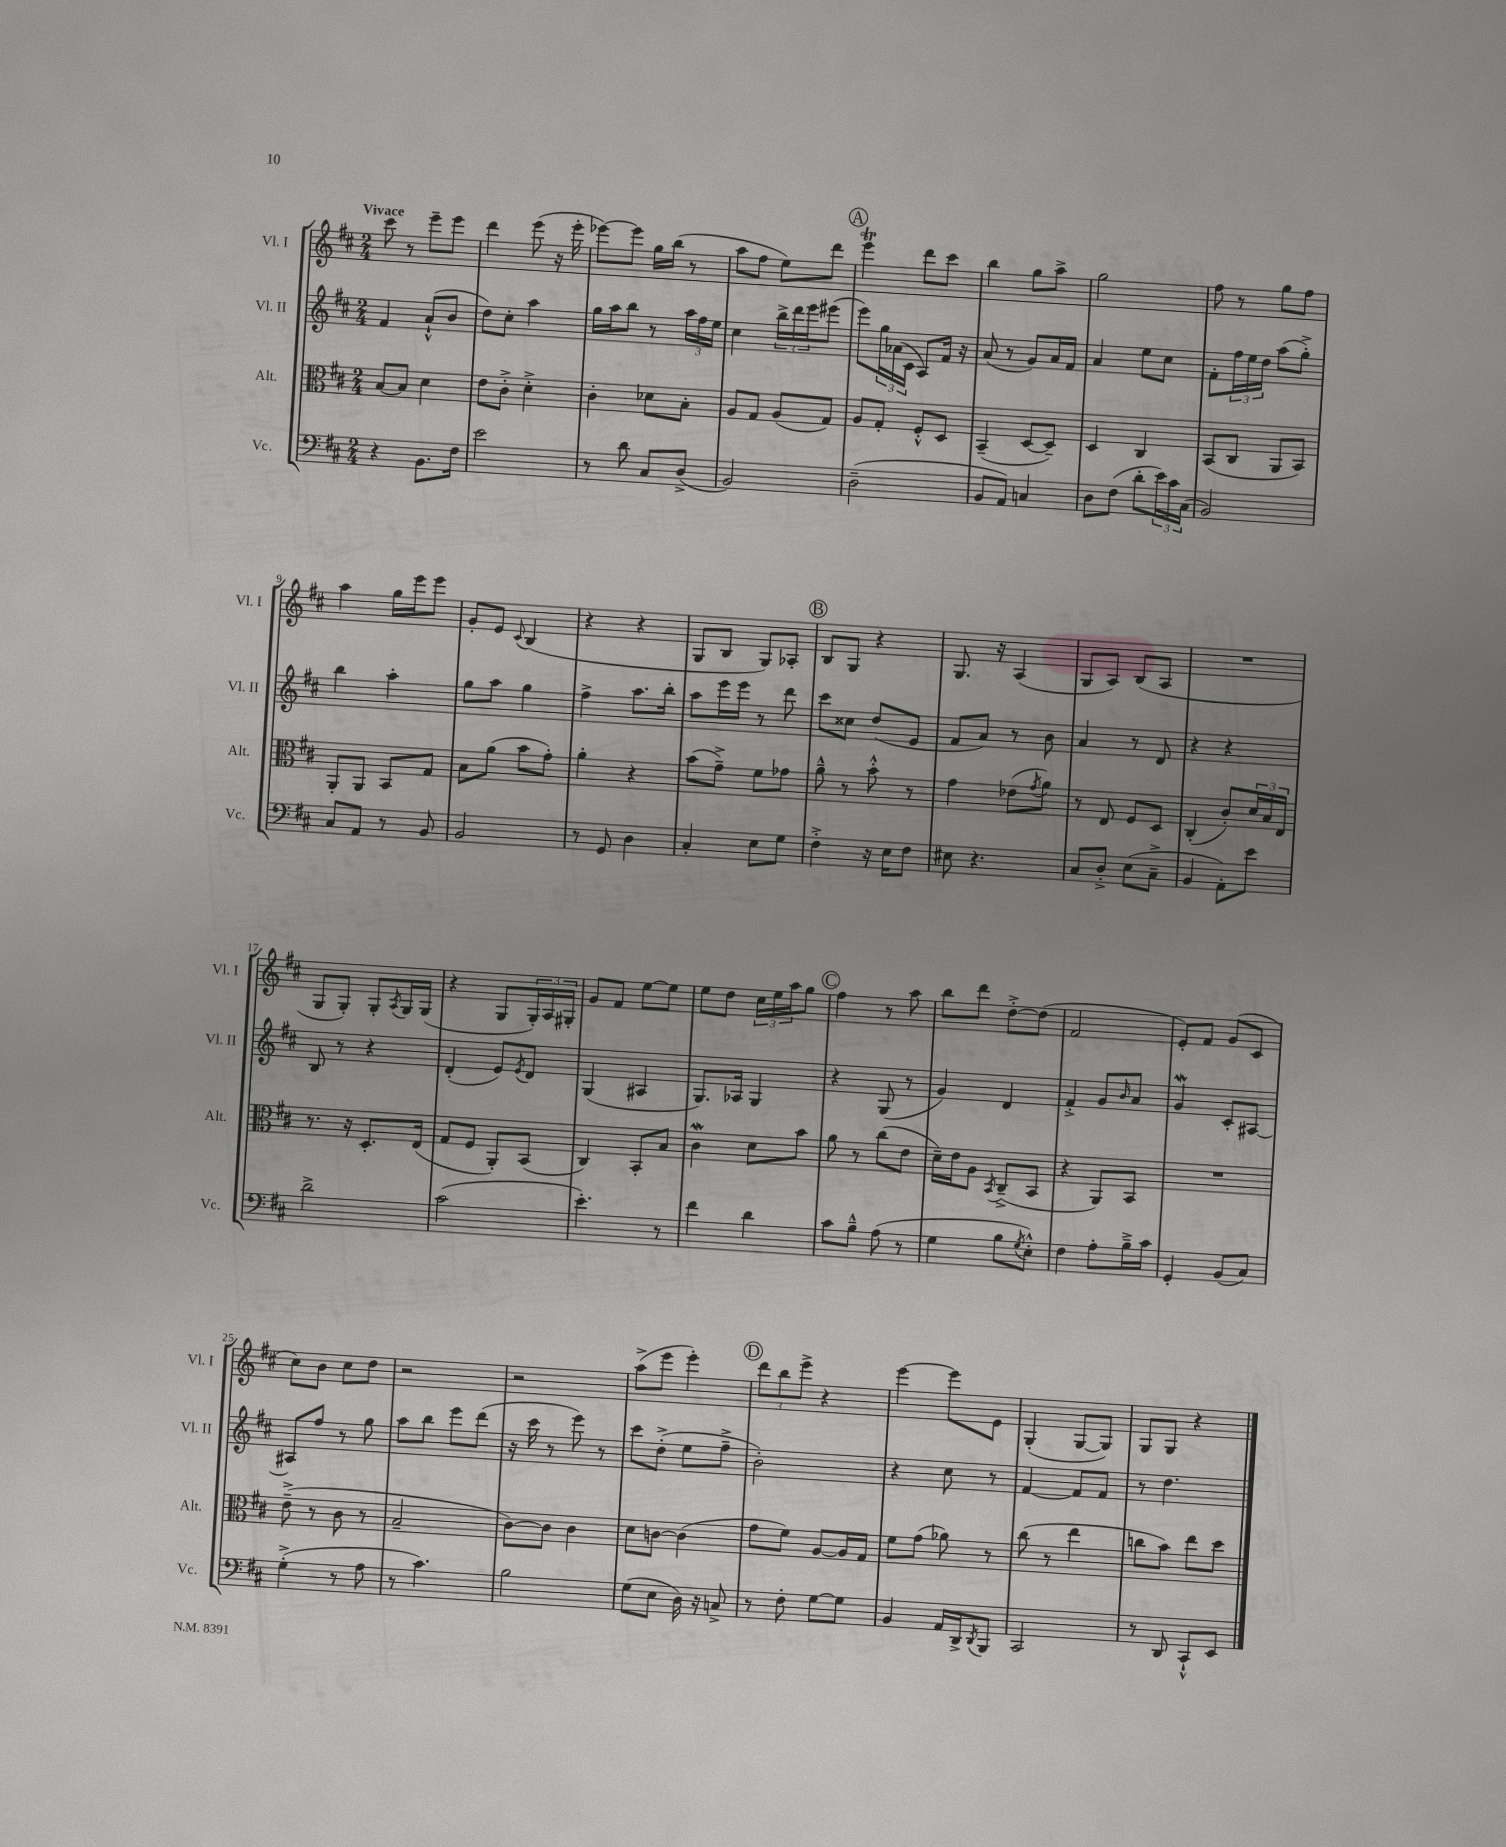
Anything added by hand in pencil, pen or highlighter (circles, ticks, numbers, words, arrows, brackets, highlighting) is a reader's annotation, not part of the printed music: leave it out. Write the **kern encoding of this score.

**kern	**kern	**kern	**kern
*part4	*part3	*part2	*part1
*staff4	*staff3	*staff2	*staff1
*I"Vc.	*I"Alt.	*I"Vl. II	*I"Vl. I
*I'Vc.	*I'Alt.	*I'Vl. II	*I'Vl. I
*clefF4	*clefC3	*clefG2	*clefG2
*k[f#c#]	*k[f#c#]	*k[f#c#]	*k[f#c#]
*M2/4	*M2/4	*M2/4	*M2/4
=1	=1	=1	=1
!	!	!	!LO:TX:a:B:t=Vivace
4r	[8B/L	4f#/	8ccc#\
.	8B/J]	.	8r
8.BB\L	4d\	(8a`^^/L	8eee~\L
.	.	8b/J	8eee\J
16F#\Jk	.	.	.
=2	=2	=2	=2
2e\	8e\L	8dd\L)	4ddd\
.	8c#'^\J	8cc#'\J	.
.	4d'^\	4aa\	(8eee\
.	.	.	16r
.	.	.	16eee'\
=3	=3	=3	=3
8r	4c#'\	16gg\LL	[8eee-X\L)
.	.	16aa\J	.
8d\	.	8bb\J	8eee-\J]
8C#/L	8d-X\L	8r	16gg\LL
.	.	.	(16bb\JJ
(8D^/J	8B'\J	24aa\LL	8r
.	.	24ff#\	.
.	.	24ee\JJ	.
=4	=4	=4	=4
2BB/)	8A/L	4cc#\	8aa\L
.	8G/J	.	8ff#\J
.	(8A/L	24bb^\LL	8ee\L)
.	.	24ddd\	.
.	.	24eee\J	.
.	8G/J)	(8eee#X\J	8ddd\J
!!LO:REH:place=s1:t=A
=5	=5	=5	=5
(2D~\	8A/L	8eee\L)	4eeeT\
.	8G'/J	24gg\L	.
.	.	(24a-X\	.
.	.	24c#\JJ	.
.	8F#'^^/L	8A/L)	8ddd\L
.	8D/J	16f#/Jk	8ccc#\J
.	.	16r	.
=6	=6	=6	=6
8BB/L	(4BB~/	(8a/	4bb\
8AA/J)	.	8r	.
4Cn/	[8D/L	8g/L)	8gg\L
.	8D~/J])	16a/L	8aa^\J
.	.	16f#/JJ	.
=7	=7	=7	=7
8D\L	4D/	4a/	2gg\
(8F#\J	.	.	.
8d'\L	4C#/	8ee\L	.
24e\L)	.	8cc#\J	.
24c#\	.	.	.
(24C#\JJ	.	.	.
=8	=8	=8	=8
2BB/)	(8BB/L	8f#'\L	8ff#\
.	8C#/J	24ff#\L	8r
.	.	24ee\	.
.	.	24dd\JJ	.
.	8AA/L	(8aa\L	8gg\L
.	8BB/J)	8gg'^\J)	8ff#\J
!!LO:LB:g=z
=9	=9	=9	=9
8C#/L	8AA'/L	4bb\	4aa\
8AA/J	8AA/J	.	.
8r	8BB/L	4aa'\	16gg\LL
.	.	.	16eee\J
8BB/	8G/J	.	8eee\J
=10	=10	=10	=10
2BB/	8B\L	8gg\L	8g'/L
.	(8a\J	8aa\J	8e/J
.	.	.	8qqc#/
.	8b\L	4gg\	(4B/
.	8g'\J)	.	.
=11	=11	=11	=11
8r	4a'\	4ff#^\	4r
8GG/	.	.	.
4D\	4r	8.aa\L	4r
.	.	16bb'\Jk	.
=12	=12	=12	=12
4C#'/	(8b\L	8aa\L	8G/L
.	8g~^\J)	16eee\L	8B/J
.	.	16eee\JJ	.
8E\L	8f#\L	8r	8G/L)
8G\J	8g-X\J	8ddd\	8A-X'/J
!!LO:REH:place=s1:t=B
=13	=13	=13	=13
4F#'^\	8a~^^\	8ccc#\L	8B/L
.	8r	8cc##X\J	8G/J
16r	8b'^^\	(8dd/L	4r
16E\KL	.	.	.
8F#\J	8r	8e/J	.
=14	=14	=14	=14
8E#X\	4g\	8f#/L	8.G/
4.r	.	8a/J)	.
.	.	.	16r
.	(8e-X\L	8r	(4A/
.	8qg/	.	.
.	8a\J)	8b\	.
=15	=15	=15	=15
8C#/L	8r	4a/	8G/L
8D'^/J	8E/	.	8A/J)
(8E\L	8F#/L	8r	(8B/L
8C#~^\J	8D/J	8d/	8A/J
=16	=16	=16	=16
4BB/	(4C#'/	4r	2r
8AA'\L)	8c#'/L)	4r	.
8e\J	24d/L	.	.
.	24B/	.	.
.	24E/JJ	.	.
!!LO:LB:g=z
=17	=17	=17	=17
2d^\	8.r	8B/	8G/L
.	.	8r	8G'/J)
.	16r	.	.
.	8.D'/L	4r	8G'/L
.	.	.	8qA/
.	.	.	16G/L
.	(16E/Jk	.	(16G/JJ
=18	=18	=18	=18
(2c#\	8G/L	(4d'/	4r
.	8F#/J	.	.
.	8AA'/L)	8e/L)	8G/L
.	.	8qe/	.
.	(8BB/J	8d/J	24G'/L)
.	.	.	24A/
.	.	.	24G#X'/JJ
=19	=19	=19	=19
4.e'\)	4C#/)	(4G/	8g/L
.	.	.	8f#/J
.	8BB'/L	4A#X/	[8ee\L
8r	8B/J	.	8ee\J]
=20	=20	=20	=20
4f#\	4c#W\	8.G/L)	8ee\L
.	.	.	8dd\J
.	.	16A-X/Jk	.
4d\	8d\L	4G/	24cc#\LL
.	.	.	24ee\
.	.	.	24aa\J
.	8b\J	.	8gg\J
!!LO:REH:place=s1:t=C
=21	=21	=21	=21
8c#\L	8a\	4r	4ff#\
8B~^^\J	8r	.	.
(8A\	(8cc#\L	(8G/	8r
8r	8e\J	8r	8aa\
=22	=22	=22	=22
4G\	16d~\LL)	4g/)	8bb\L
.	16e\J	.	.
.	8A\J	.	8ddd\J
.	8qBB/	.	.
8B\L	(8C#~^/L	4d/	[8dd'^\L
8qG/	.	.	.
8E'^^\J)	8BB/J	.	(8dd\J]
=23	=23	=23	=23
4F#\	4r	4f#'^/	2f#/
8A'\L	8AA/L)	8g/L	.
.	.	16qqb/	.
16B~^\L	8BB/J	8a/J	.
16c#\JJ	.	.	.
=24	=24	=24	=24
4GG'/	2r	4gw/	8e'/L)
.	.	.	8f#/J
(8BB/L	.	8c#'/L	(8g/L
8C#/J)	.	[8A#X/J	8c#/J
!!LO:LB:g=z
=25	=25	=25	=25
(4G'^\	(8e~^\	8A#X/L]	8cc#\L)
.	8r	8ff#/J	8b\J
8r	8c#\	8r	8cc#\L
8A\	8r	8gg\	8dd\J
=26	=26	=26	=26
8r	2B~/	8aa\L	2r
4.c#\)	.	8bb\J	.
.	.	8eee\L	.
.	.	(8ddd\J	.
=27	=27	=27	=27
2B\	[8c#\L)	16r	2r
.	.	16ccc#\	.
.	8c#\J]	8r	.
.	4c#\	8eee\)	.
.	.	8r	.
=28	=28	=28	=28
(8G\L	8d\L	8ccc#\L	(8aa^\L
8E\J	[8cn\J	(8dd'^\J	8eee\J
16D\)	(4c\]	8ee\L	4eee'\)
16r	.	.	.
8Cn^/	.	8ff#~^\J	.
!!LO:REH:place=s1:t=D
=29	=29	=29	=29
8r	8g\L	2b'\)	12ddd\L
.	.	.	12bb\
8F#'\	8f#\J)	.	.
.	.	.	12eee^\J
[8G\L	[8A/L	.	4r
8G\J]	16A/L]	.	.
.	16G/JJ	.	.
=30	=30	=30	=30
4BB/	8f#\L	4r	[4eee\
.	(8g\J	.	.
16AA/LL	8a-X\)	8cc#\	8eee\L]
16DD^/J	.	.	.
8qDD/	.	.	.
8BBB/J	8r	8r	8e\J
=31	=31	=31	=31
2CC#/	(8cc#\	[4f#/	(4G'/
.	8r	.	.
.	4ee\	8f#/L]	[8G/L
.	.	8f#/J	8G/J])
=32	=32	=32	=32
8r	8ccn\L	8r	8G/L
8DD/	8b\J)	4.dd\	8G/J
8CC#`^^/L	8ee\L	.	4r
8EE/J	8dd\J	.	.
==	==	==	==
*-	*-	*-	*-
